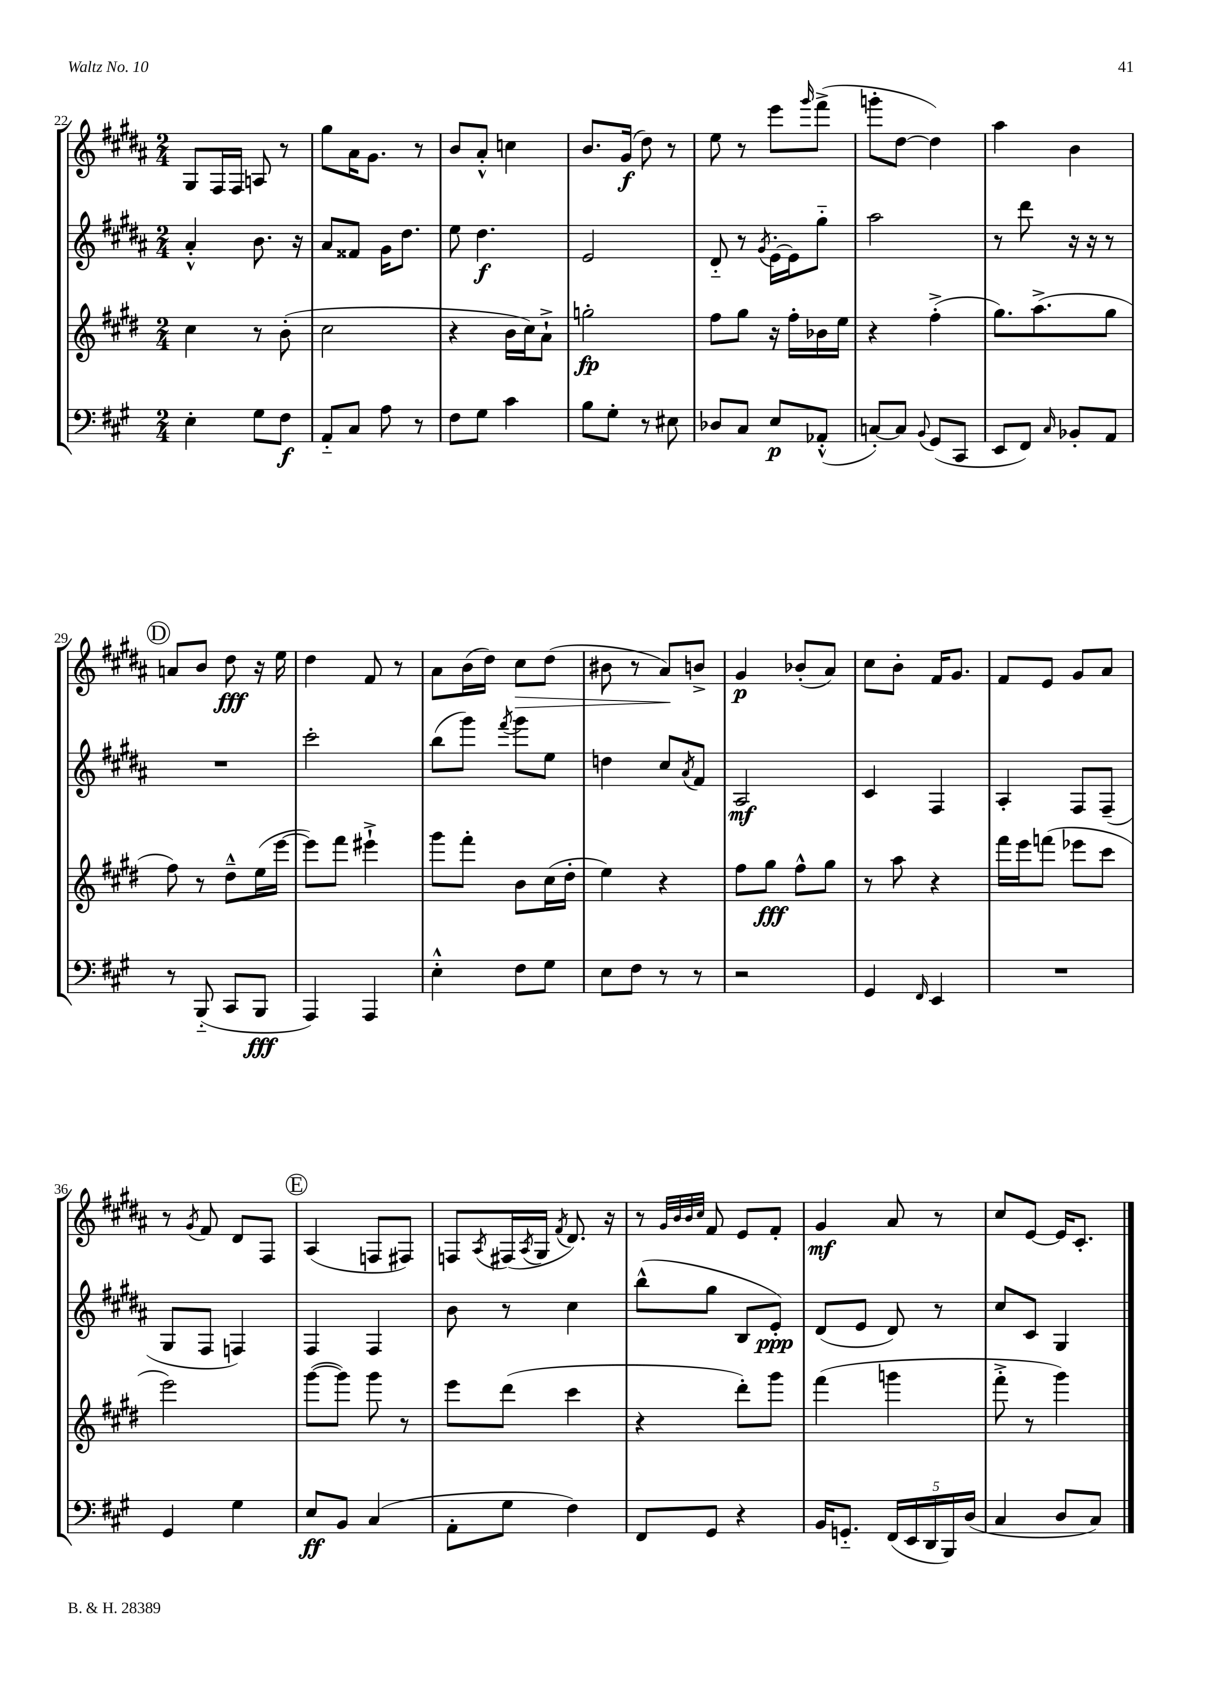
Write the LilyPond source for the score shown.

<<
\new StaffGroup <<
\new Staff = "s0" {
    \clef treble \key b \major \numericTimeSignature \time 2/4
    gis8 fis16 fis16 a8 r8 |
    gis''8 ais'16 gis'8. r8 |
    b'8 ais'8-.-^ c''4 |
    b'8. gis'16\f( dis''8) r8 |
    e''8 r8 e'''8 \grace { gis'''16 } fis'''8->( |
    g'''8-. dis''8~ dis''4) |
    ais''4 b'4 |
    \mark \markup { \circle "D" } a'8 b'8 dis''8\fff r16 e''16 |
    dis''4 fis'8 r8 |
    ais'8 b'16( dis''16) cis''8\> dis''8( |
    bis'8 r8 ais'8\!) b'8-> |
    gis'4\p bes'8-.( ais'8) |
    cis''8 b'8-. fis'16 gis'8. |
    fis'8 e'8 gis'8 ais'8 |
    r8 \acciaccatura { gis'8 } fis'8 dis'8 fis8 |
    \mark \markup { \circle "E" } ais4( f8 fis8) |
    f8 \acciaccatura { ais8 } fis16( \acciaccatura { ais8 } gis16 \acciaccatura { fis'8 } dis'8.) r16 |
    r8 \grace { gis'32 b'32 b'32 cis''32 } fis'8 e'8 fis'8-. |
    gis'4\mf ais'8 r8 |
    cis''8 e'8~ e'16 cis'8.-. \bar "|." |
}
\new Staff = "s1" {
    \clef treble \key b \major \numericTimeSignature \time 2/4
    ais'4-.-^ b'8. r16 |
    ais'8 fisis'8 gis'16 dis''8. |
    e''8 dis''4.\f |
    e'2 |
    dis'8-_ r8 \acciaccatura { gis'8 } e'16~-. e'16 gis''8-_ |
    ais''2 |
    r8 dis'''8 r16 r16 r8 |
    \mark \markup { \circle "D" } R2 |
    cis'''2-. |
    b''8( gis'''8) \acciaccatura { fis'''8 } gis'''8 e''8 |
    d''4 cis''8 \acciaccatura { ais'8 } fis'8 |
    ais2\mf |
    cis'4 fis4 |
    ais4-. fis8 fis8--( |
    gis8 fis8 f4) |
    \mark \markup { \circle "E" } fis4 fis4 |
    b'8 r8 cis''4 |
    b''8-^( gis''8 b8 e'8-.\ppp) |
    dis'8( e'8 dis'8) r8 |
    cis''8 cis'8 gis4 \bar "|." |
}
\new Staff = "s2" {
    \clef treble \key e \major \numericTimeSignature \time 2/4
    cis''4 r8 b'8-.( |
    cis''2 |
    r4 b'16 cis''16) a'8-!-> |
    g''2-.\fp |
    fis''8 gis''8 r16 fis''16-. bes'16 e''16 |
    r4 fis''4-.->( |
    gis''8.) a''8.->( gis''8 |
    \mark \markup { \circle "D" } fis''8) r8 dis''8---^ e''16( e'''16~ |
    e'''8) fis'''8 eis'''4-!-> |
    gis'''8 fis'''8-. b'8 cis''16( dis''16-. |
    e''4) r4 |
    fis''8 gis''8\fff fis''8-^ gis''8 |
    r8 a''8 r4 |
    fis'''16 e'''16 f'''8( ees'''8 cis'''8 |
    e'''2) |
    \mark \markup { \circle "E" } gis'''8~( gis'''8) gis'''8 r8 |
    e'''8 dis'''8( cis'''4 |
    r4 dis'''8-.) gis'''8 |
    fis'''4( g'''4 |
    fis'''8-.-> r8 gis'''4) \bar "|." |
}
\new Staff = "s3" {
    \clef bass \key a \major \numericTimeSignature \time 2/4
    e4-. gis8 fis8\f |
    a,8-_ cis8 a8 r8 |
    fis8 gis8 cis'4 |
    b8 gis8-. r8 eis8 |
    des8 cis8 e8\p aes,8-.-^( |
    c8~-.) c8 \appoggiatura { b,8 } gis,8( cis,8 |
    e,8 fis,8) \grace { cis16 } bes,8-. a,8 |
    \mark \markup { \circle "D" } r8 b,,8-_( cis,8 b,,8\fff |
    a,,4) a,,4 |
    e4-.-^ fis8 gis8 |
    e8 fis8 r8 r8 |
    r2 |
    gis,4 \grace { fis,16 } e,4 |
    R2 |
    gis,4 gis4 |
    \mark \markup { \circle "E" } e8\ff b,8 cis4( |
    a,8-. gis8 fis4) |
    fis,8 gis,8 r4 |
    b,16 g,8.-_ \tuplet 5/4 { fis,16( e,16 d,16 b,,16) d16( } |
    cis4 d8 cis8) \bar "|." |
}
>>
>>
\layout { \context { \Score currentBarNumber = #22 } }
